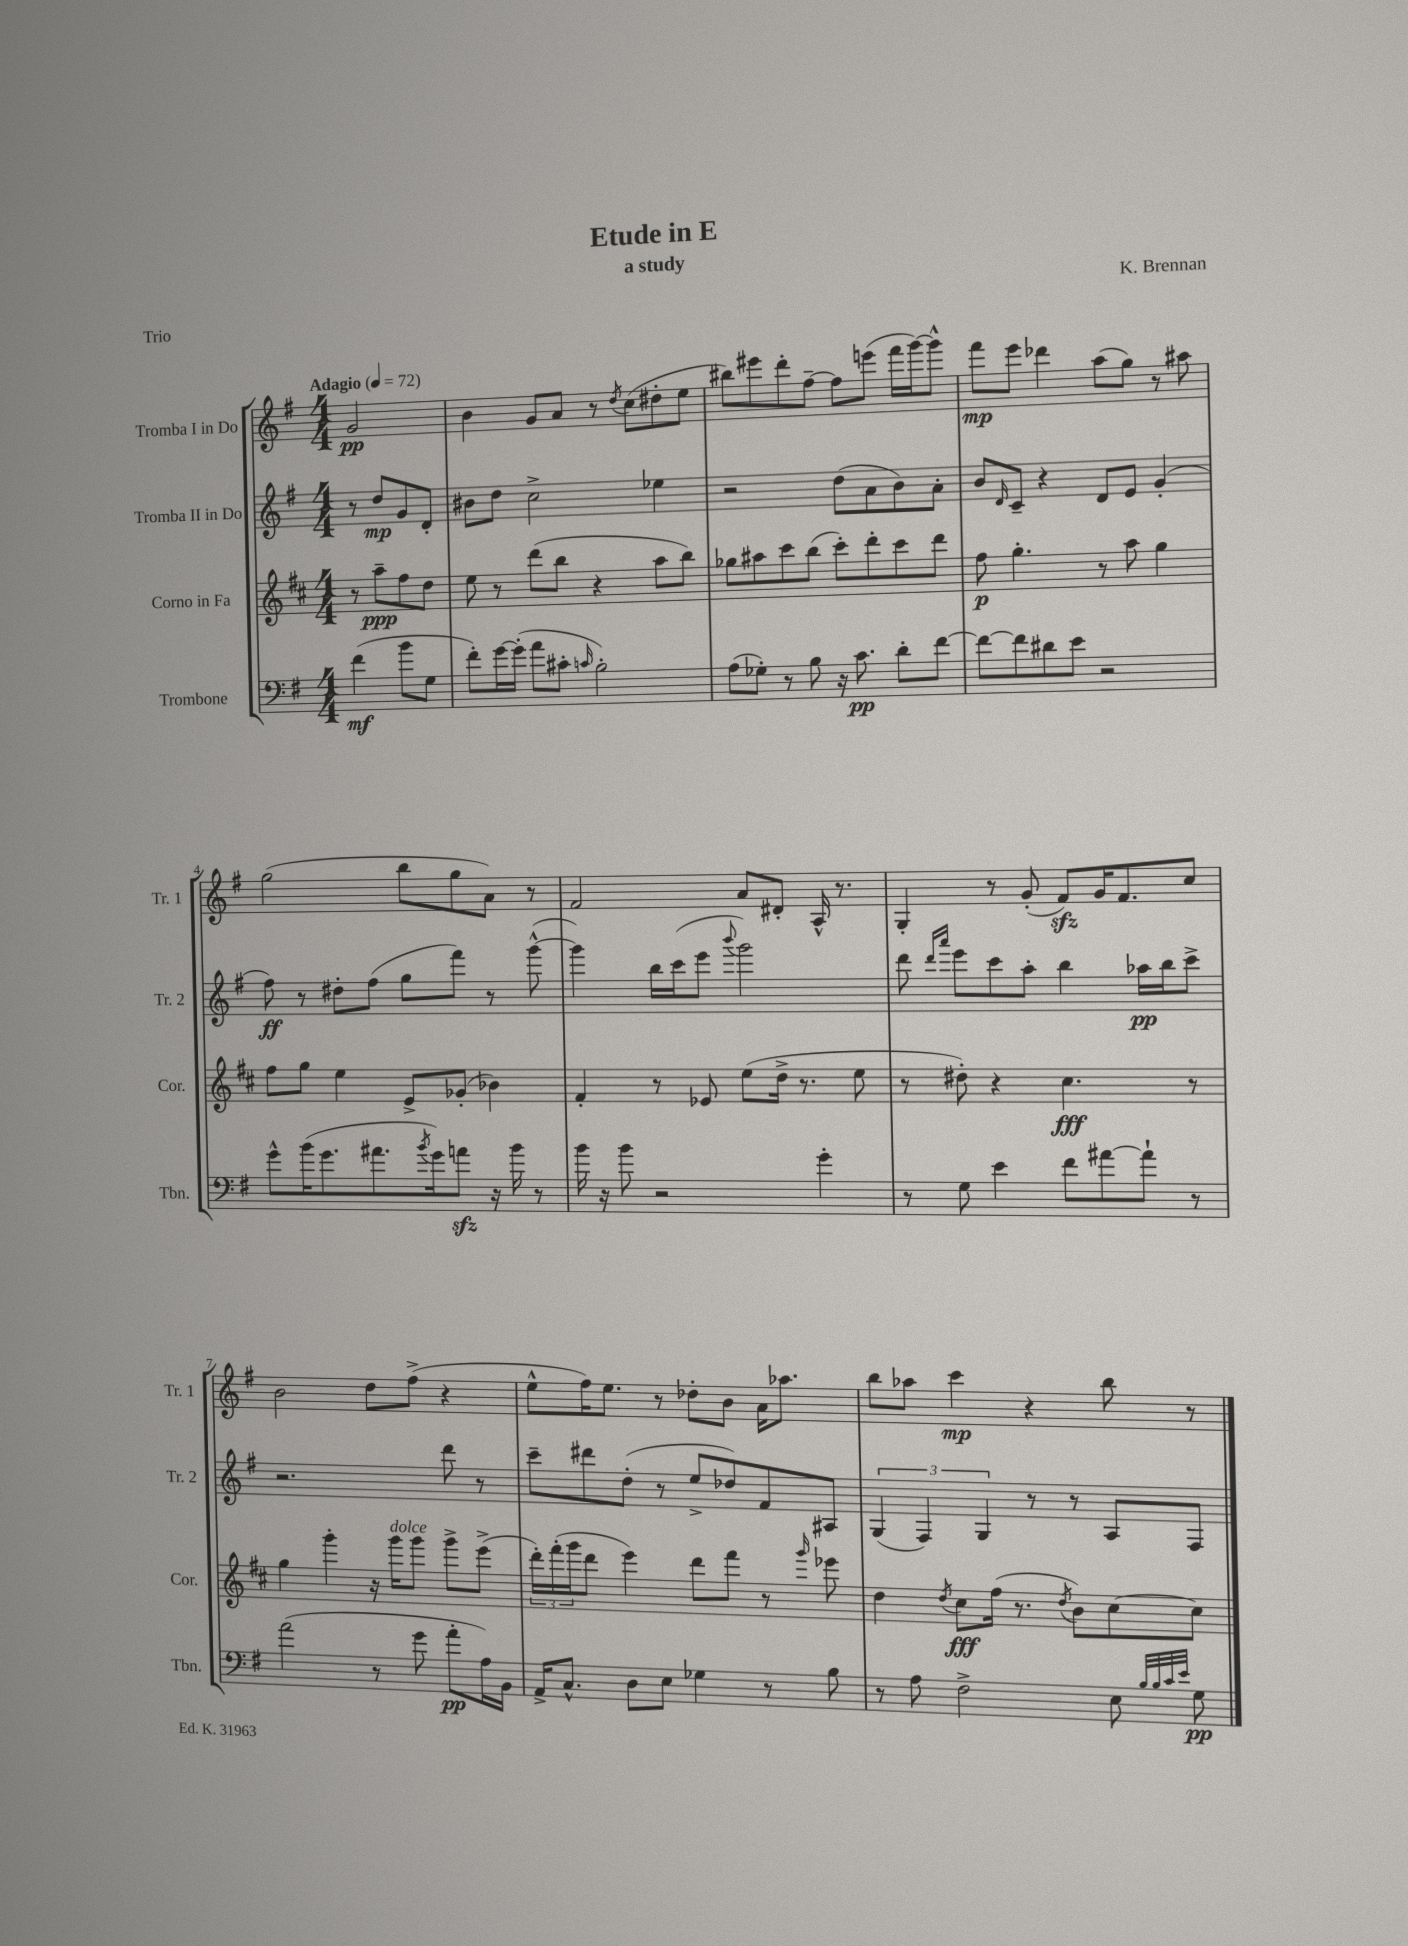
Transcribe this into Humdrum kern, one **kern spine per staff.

**kern	**kern	**kern	**kern
*staff4	*staff3	*staff2	*staff1
*clefF4	*clefG2	*clefG2	*clefG2
*k[f#]	*k[f#c#]	*k[f#]	*k[f#]
*M4/4	*M4/4	*M4/4	*M4/4
*MM72	*MM72	*MM72	*MM72
(4f#	8r	8r	2g
.	8aa~	8dd	.
8b	8ff#	8g	.
8G	8dd	8d'	.
=	=	=	=
8f#')	8ee	8b#	4b
[16g	8r	8dd	.
(16g']	.	.	.
8a	(8ddd	2cc^	8g
8c#'	8bb	.	8a
16qqc	.	.	.
2B')	4r	.	8r
.	.	.	8qdd
.	.	.	(8cc
.	8aa	4ee-	8dd#'
.	8bb)	.	8ee
=	=	=	=
(8A	8gg-	2r	8bb#)
8G-')	8aa#	.	8eee#
8r	8ccc#	.	8ddd'
8B	(8bb	.	[8ff#~
16r	8ccc#')	(8dd	8ff#]
8.c	.	.	.
.	8ddd'	8a	(8eee
8d'	8ccc#	8b)	16fff#
.	.	.	[16ggg)
[8f#	8ddd	8a'	8ggg^^]
=	=	=	=
8f#_	8ff#	8b	8fff#
.	.	16qqd	.
8f#]	4.gg'	8c~	8eee
8d#	.	4r	4ddd-
8e	.	.	.
2r	8r	8d	(8aa
.	8aa	8e	8gg)
.	4gg	(4g'	8r
.	.	.	8aa#
=	=	=	=
8g^^	8ff#	8ff#)	(2gg
(16b	8gg	8r	.
8.g	.	.	.
.	4ee	8dd#'	.
8.a#	.	(8ff#	.
.	8e^	8gg	8bb
8qb	.	.	.
16g)	.	.	.
8a	(8g-'	8fff#)	8gg
16r	4b-)	8r	8a)
16b	.	.	.
8r	.	([8ggg^^	8r
=	=	=	=
16b	4f#'	4ggg])	2f#
16r	.	.	.
8b	.	.	.
2r	8r	16bb	.
.	.	(16ccc	.
.	8e-	8eee	.
.	.	8qqbbb	.
.	(8ee	2ggg)	8a
.	16dd^	.	8d#'
.	8.r	.	.
4g'	.	.	16A^^
.	.	.	8.r
.	8ee	.	.
=	=	=	=
8r	8r	8ddd	4G'
.	.	16qqddd	.
.	.	16qqaaa	.
8G	8dd#')	8eee	.
4e	4r	8ccc	8r
.	.	8aa'	(8g'
8f#	4.cc#	4bb	8f#)
[8a#	.	.	16g
.	.	.	8.f#
8a#`]	.	16aa-	.
.	.	16bb	.
8r	8r	8ccc^	8cc
=	=	=	=
(2a	4gg	2.r	2b
.	4ggg'	.	.
8r	16r	.	8dd
.	16ggg	.	.
8g	8ggg	.	(8ff#^
8a'	8ggg^	8ddd	4r
16A)	(8eee^	8r	.
16BB	.	.	.
=	=	=	=
16AA^	24ddd')	8ccc~	8ee^^
.	(24fff#'	.	.
8.C^^	.	.	.
.	24ggg	.	.
.	8ddd	8ddd#	16ff#)
.	.	.	8.ee
8D	4eee)	(8dd'	.
8E	.	8r	8r
4G-	8ddd	8ee^	8dd-'
.	8fff#	8dd-)	8b
8r	8r	8f#	16a
.	.	.	8.aa-
.	16qqggg	.	.
8B	8eee-	8A#	.
=	=	=	=
8r	4dd	(6G	8bb
8A	.	.	8aa-
.	.	6F#)	.
.	8qdd	.	.
2F#^	8cc#	.	4ccc
.	.	6G	.
.	(16ff#	.	.
.	8.r	.	.
.	.	8r	4r
.	8qdd	.	.
.	8b)	8r	.
8E	[8cc#	8A	8bb
32qqB	.	.	.
32qqB	.	.	.
32qqc	.	.	.
32qqe	.	.	.
8G	8cc#]	8F#	8r
==	==	==	==
*-	*-	*-	*-
